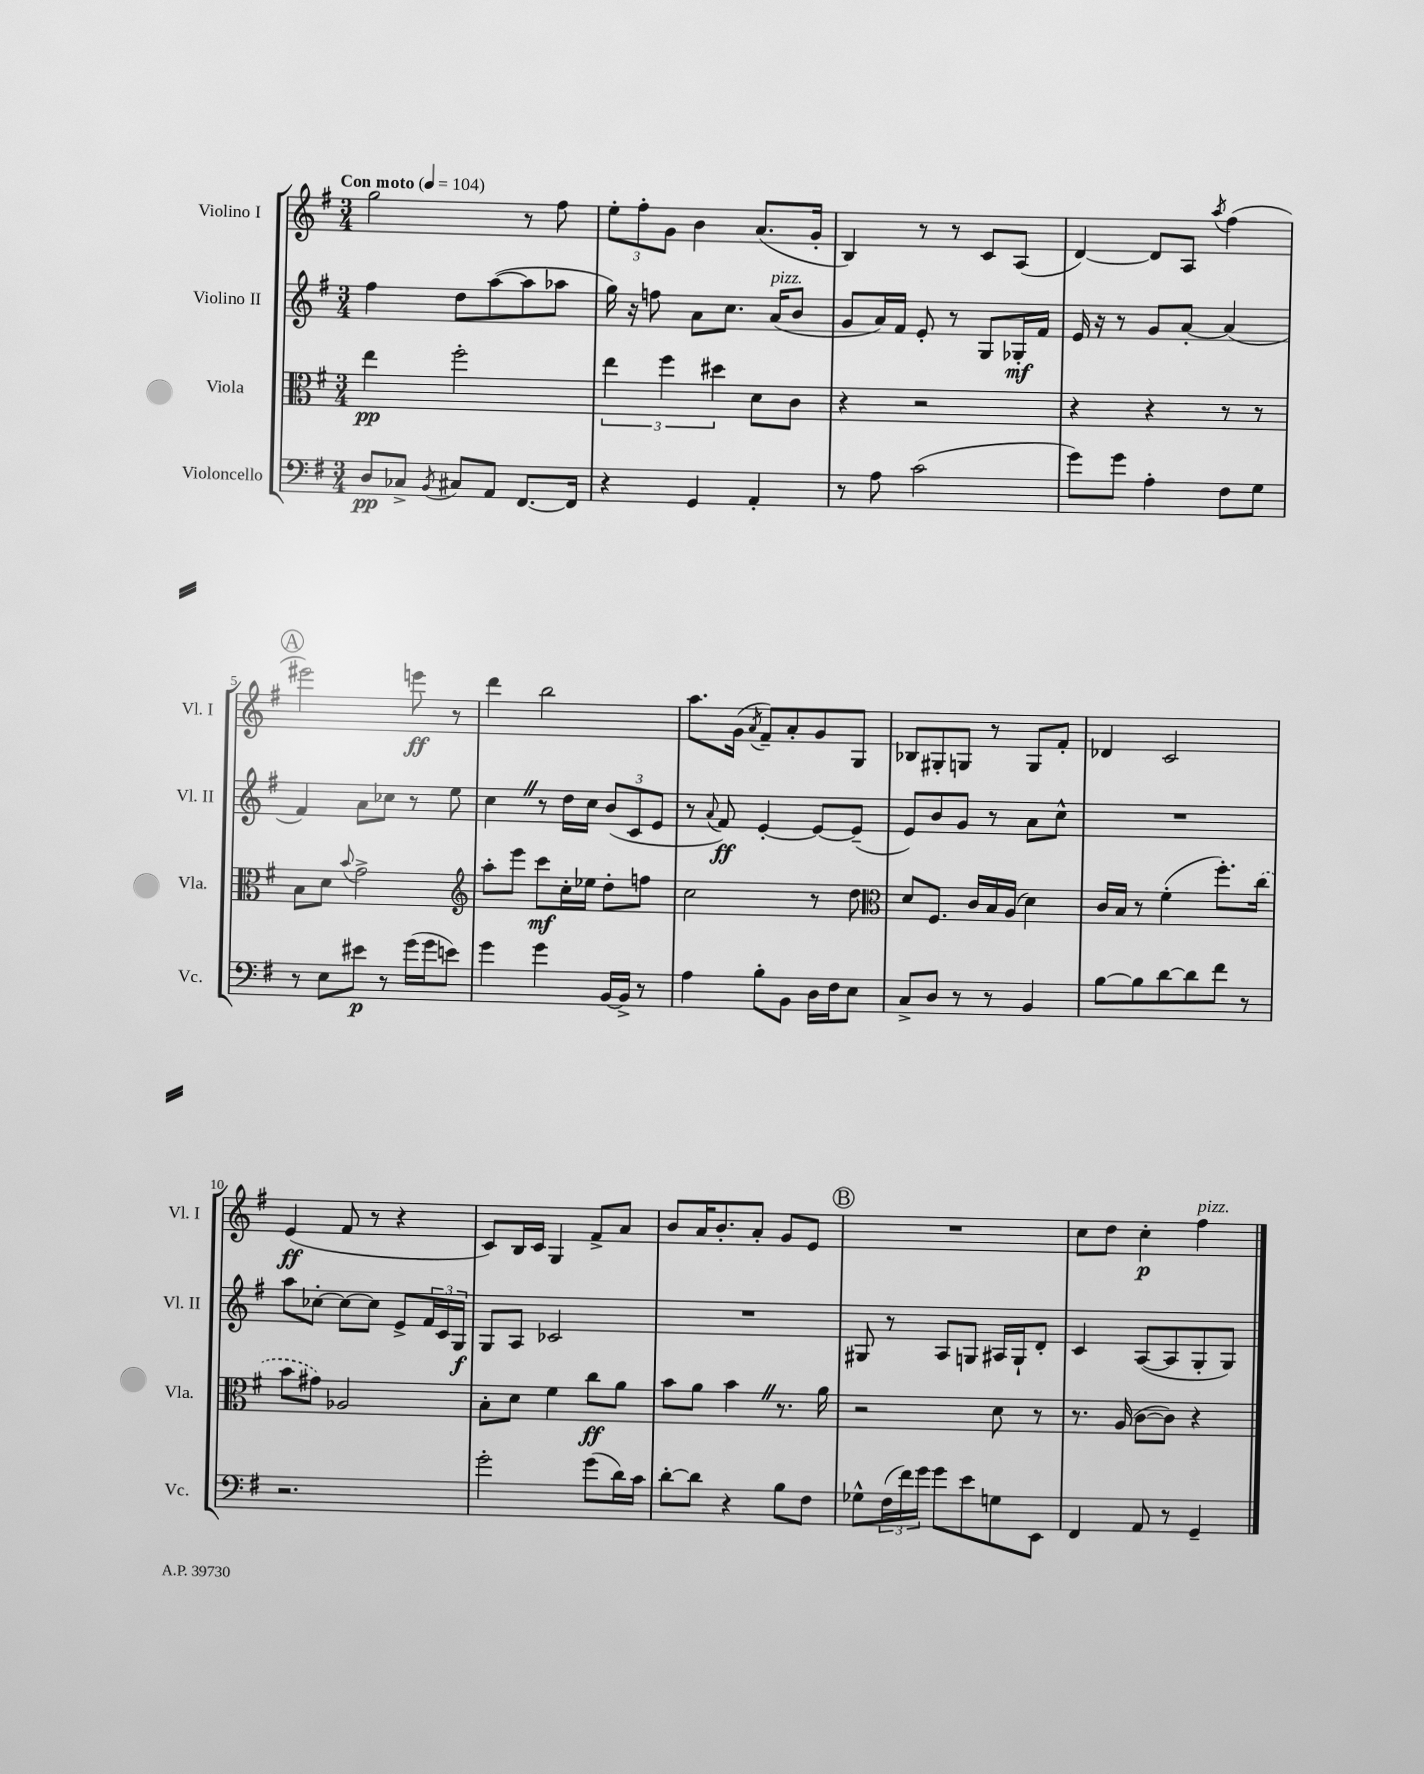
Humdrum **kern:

**kern	**kern	**kern	**kern
*staff4	*staff3	*staff2	*staff1
*clefF4	*clefC3	*clefG2	*clefG2
*k[f#]	*k[f#]	*k[f#]	*k[f#]
*M3/4	*M3/4	*M3/4	*M3/4
*MM104	*MM104	*MM104	*MM104
8D/L	4ee\	4ff#\	2gg\
8C-^/J	.	.	.
8qBB/	.	.	.
8C#/L	2ff#'\	8dd\L	.
8AA/J	.	([8aa\	.
[8.FF#/L	.	8aa\]	8r
.	.	8aa-\J	8ff#\
16FF#/]Jk	.	.	.
=	=	=	=
4r	6ee\	16gg\)	12ee'\L
.	.	16r	.
.	.	.	12ff#'\
.	.	8ff\	.
.	6ff#\	.	12g\J
4GG/	.	8a\L	4b\
.	6dd#\	.	.
.	.	8.cc\J	.
4AA'/	8d\L	.	(8.a/L
.	.	(16a/LK	.
.	8c\J	8b/J	.
.	.	.	16g'/Jk
=	=	=	=
8r	4r	8g/L	4B/)
8A\	.	16a/L)	.
.	.	16f#/JJ	.
(2c\	2r	8e'/	8r
.	.	8r	8r
.	.	8G/L	8c/L
.	.	16G-'/L	(8A/J
.	.	16f#/JJ	.
=	=	=	=
8g\L)	4r	16e/	[4d/)
.	.	16r	.
8g\J	.	8r	.
4A'\	4r	8g/L	8d/]L
.	.	[8a'/J	8A/J
.	.	.	8qaa/
8F#\L	8r	(4a/]	(4ff#\
8G\J	8r	.	.
=	=	=	=
8r	8B\L	4f#/)	2eee#\)
8E\L	8d\J	.	.
.	8qqb/	.	.
8e#\J	2g^\	8a\L	.
8r	.	8cc-\J	.
(16g\LL	.	8r	8eee\
16g\J	.	.	.
8e\J)	.	8ee\	8r
=	=	=	=
*	*clefG2	*	*
4g\	8aa'\L	4cc\	4ddd\
.	8eee\J	.	.
4g\	8ccc\L	8r	2bb\
.	16cc'\L	16dd\LL	.
.	16ee-\JJ	16cc\JJ	.
[16BB/LL	8dd'\L	(12b/L	.
16BB^/]JJ	.	.	.
.	.	12c/	.
8r	8ff\J	.	.
.	.	12e/J	.
=	=	=	=
4A\	2cc\	8r	8.aa\L
.	.	8qqa/	.
.	.	8f#/)	.
.	.	.	(16g\Jk
.	.	.	8qa/
8B'\L	.	[4e'/	8f#~/L)
8BB\J	.	.	8a'/
16D\LL	8r	8e/_L	8g/
16F#\J	.	.	.
8E\J	8dd\	(8e~/]J	8G/J
=	=	=	=
*	*clefC3	*	*
8C^/L	8d/L	8e/L)	8B-/L
8D/J	8.F#/J	8b/	8G#'/
8r	.	8g/J	8G/J
.	16c/LL	.	.
8r	16B/	8r	8r
.	(16A/JJ	.	.
4BB/	4d\)	8a\L	8G/L
.	.	8cc^^\J	8f#'/J
=	=	=	=
[8B\L	16c/LL	2.r	4d-/
.	16B/JJ	.	.
8B\]	8r	.	.
[8d\	(4f#'\	.	2c/
8d\]	.	.	.
8f#\J	8.ff#'\L)	.	.
8r	.	.	.
.	(16cc\Jk	.	.
=	=	=	=
2.r	8b\L	8aa\L	(4e/
.	8g#\J)	[8cc-'\J	.
.	2A-/	8cc-\_L	8f#/
.	.	8cc-\]J	8r
.	.	8e^/L	4r
.	.	24f#/L	.
.	.	24c/	.
.	.	24G/JJ	.
=	=	=	=
2g'\	8B'\L	8G/L	8c/L)
.	8d\J	8A/J	16B/L
.	.	.	16c/JJ
.	4f#\	2c-/	4G/
(8g\L	8cc\L	.	8f#^/L
16d\L)	8a\J	.	8a/J
16c\JJ	.	.	.
=	=	=	=
[8d'\L	8b\L	2.r	8b/L
8d\]J	8a\J	.	16a/K
.	.	.	8.b'/
4r	4b\	.	.
.	.	.	8a'/J
8B\L	8.r	.	8g/L
8F#\J	.	.	8e/J
.	16a\	.	.
=	=	=	=
8G-^^\L	2r	8G#/	2.r
(24F#\L	.	8r	.
24f#\)	.	.	.
24g\JJ	.	.	.
8g\L	.	8A/L	.
8e\	.	8G/J	.
8G\	8d\	16A#/LL	.
.	.	16G`/J	.
8EE\J	8r	8d'/J	.
=	=	=	=
4FF#/	8.r	4c/	8cc\L
.	.	.	8dd\J
.	(16A/	.	.
8AA/	[8c\L	([8A/L	4cc'\
8r	8c\]J)	8A/]	.
4GG~/	4r	8G'/	4ff#\
.	.	8G/J)	.
==	==	==	==
*-	*-	*-	*-
